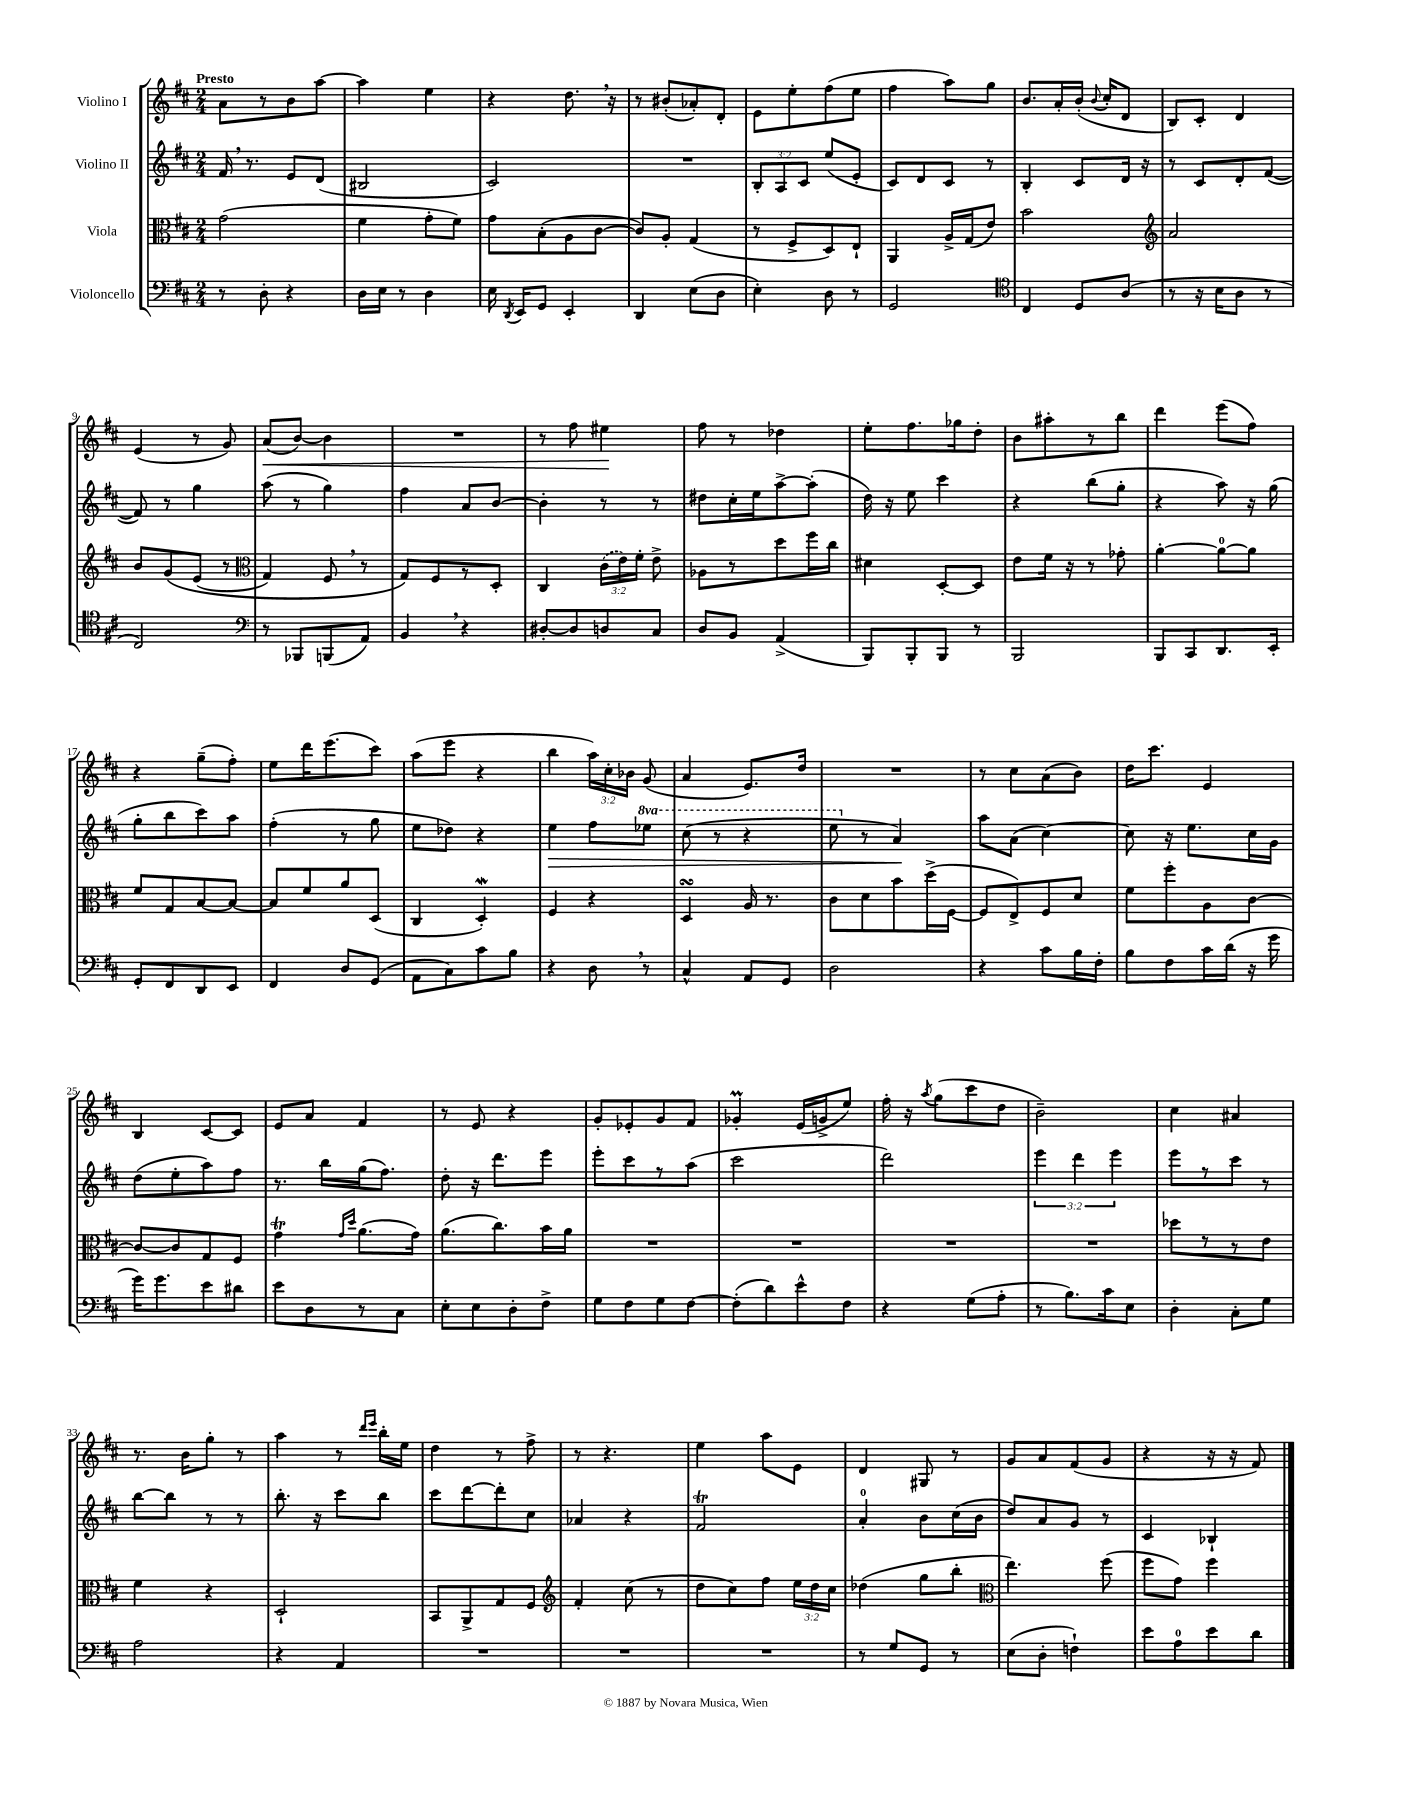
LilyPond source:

<<
\new StaffGroup <<
\new Staff = "s0" \with { instrumentName = "Violino I" } {
    \clef treble \key d \major \numericTimeSignature \time 2/4 \override Staff.TupletNumber.text = #tuplet-number::calc-fraction-text \tempo "Presto"
    \autoBeamOff a'8[ r8 b'8 a''8]~ |
    a''4 e''4 |
    r4 d''8. \breathe r16 |
    r8 bis'8[-.( aes'8-.) d'8]-. |
    e'8[ e''8-. fis''8( e''8] |
    fis''4 a''8[) g''8] |
    b'8.[ a'16-. b'16]-.( \appoggiatura { b'8 } cis''16[-. d'8] |
    b8[) cis'8]-. d'4 |
    e'4( r8 g'8) |
    a'8[\<( b'8]~) b'4 |
    R2 |
    r8 fis''8 eis''4\! |
    fis''8 r8 des''4 |
    e''8[-. fis''8. ges''16 d''8]-. |
    b'8[ ais''8-. r8 b''8] |
    d'''4 e'''8[( fis''8]) |
    r4 g''8[--( fis''8]-.) |
    e''8[ d'''16 e'''8.( cis'''8]) |
    a''8[( e'''8] r4 |
    b''4 \tuplet 3/2 { a''16[) cis''16-. bes'16] } g'8( |
    a'4 e'8.[) d''16] |
    R2 |
    r8 cis''8[ a'8( b'8]) |
    d''16[ cis'''8.] e'4 |
    b4 cis'8[~ cis'8] |
    e'8[ a'8] fis'4 |
    r8 e'8 r4 |
    g'8[-. ees'8-. g'8 fis'8] |
    ges'4-.\prall e'16[( g'16-> e''8]) |
    fis''16-. r16 \acciaccatura { a''8 } g''8[( cis'''8 d''8] |
    b'2--) |
    cis''4 ais'4 |
    r8. b'16[ g''8]-. r8 |
    a''4 r8 \grace { d'''16[ e'''16] } b''16[-. e''16] |
    d''4 r8 fis''8-> |
    r8 r4. |
    e''4 a''8[ e'8] |
    d'4 gis8 r8 |
    g'8[ a'8 fis'8( g'8] |
    r4 r16 r16 fis'8) \bar "|." |
}
\new Staff = "s1" \with { instrumentName = "Violino II" } {
    \clef treble \key d \major \numericTimeSignature \time 2/4 \override Staff.TupletNumber.text = #tuplet-number::calc-fraction-text \set Staff.ottavationMarkups = #ottavation-simple-ordinals
    \autoBeamOff fis'16 \breathe r8. e'8[ d'8]( |
    bis2 |
    cis'2) |
    R2 |
    \tuplet 3/2 { b8[-. a8 cis'8] } e''8[( e'8]-. |
    cis'8[) d'8 cis'8] r8 |
    b4-. cis'8[ d'16] r16 |
    r8 cis'8[ d'8-. fis'8]~( |
    fis'8) r8 g''4 |
    a''8( r8 g''4) |
    fis''4 a'8[ b'8]~ |
    b'4-. r8 r8 |
    dis''8[ cis''16-. e''16 a''8~-> a''8]-.( |
    d''16) r16 e''8 cis'''4 |
    r4 b''8[( g''8]-. |
    r4 a''8) r16 g''16( |
    g''8[-. b''8 cis'''8) a''8] |
    fis''4-.( r8 g''8 |
    e''8[ des''8]) r4 |
    e''4\> fis''8[ \ottava #1 ees'''8] |
    cis'''8( r8 r4 |
    e'''8 \ottava #0 r8 a'4\!) |
    a''8[ a'8]( cis''4~) |
    cis''8 r16 e''8.[ cis''16 g'16] |
    d''8[( e''8-. a''8) fis''8] |
    r8. b''16[ g''16( fis''8.]) |
    d''8-. r16 d'''8.[ e'''8] |
    e'''8[-. cis'''8 r8 a''8]( |
    cis'''2 |
    d'''2) |
    \tuplet 3/2 { e'''4 d'''4 e'''4 } |
    e'''8[ r8 cis'''8] r8 |
    b''8[~ b''8] r8 r8 |
    b''8.-. r16 cis'''8[ b''8] |
    cis'''8[ d'''8~ d'''8-. cis''8] |
    aes'4 r4 |
    fis'2\trill |
    a'4-0-. b'8[ cis''16( b'16] |
    d''8[) a'8 g'8] r8 |
    cis'4 bes4-! \bar "|." |
}
\new Staff = "s2" \with { instrumentName = "Viola" } {
    \clef alto \key d \major \numericTimeSignature \time 2/4 \override Staff.TupletNumber.text = #tuplet-number::calc-fraction-text
    \autoBeamOff g'2( |
    fis'4 g'8[-. fis'8]) |
    g'8[ b8-.( a8 cis'8]~ |
    cis'8[) a8]-. g4( |
    r8 fis8[-> d8) e8]-! |
    a,4 a16[-> g16( e'8]) |
    b'2 |
    \clef treble a'2 |
    b'8[ g'8\( e'8]( r8 |
    \clef alto g4) fis8 \breathe r8 |
    g8[\) fis8 r8 d8]-. |
    cis4 \tuplet 3/2 { \once \slurDashed cis'16[( e'16) fis'16]-. } e'8-> |
    aes8[ r8 d''8 fis''16 cis''16] |
    dis'4 d8[~-. d8] |
    e'8[ fis'16] r16 r8 ges'8-. |
    a'4~-. a'8[-0~ a'8] |
    fis'8[ g8 b8~ b8]~ |
    b8[ fis'8 a'8 d8]( |
    cis4 d4-.\mordent) |
    fis4 r4 |
    d4\turn a16 r8. |
    cis'8[ d'8 b'8 d''16->( fis16]~ |
    fis8[ e8->) fis8 d'8] |
    fis'8[ fis''8-. a8 cis'8]~ |
    cis'8[~ cis'8 g8 fis8] |
    g'4\trill \grace { g'16[ d''16] } a'8.[( g'16]) |
    a'8.[( cis''8.) b'16 a'16] |
    R2 |
    R2 |
    R2 |
    R2 |
    des''8[ r8 r8 e'8] |
    fis'4 r4 |
    d2-! |
    b,8[ a,8-> g8 fis8] |
    \clef treble fis'4-. cis''8( r8 |
    d''8[ cis''8) fis''8] \tuplet 3/2 { e''16[ d''16 cis''16] } |
    des''4( g''8[ b''8]-. |
    \clef alto e''4.) fis''8( |
    fis''8[ g'8]) fis''4 \bar "|." |
}
\new Staff = "s3" \with { instrumentName = "Violoncello" } {
    \clef bass \key d \major \numericTimeSignature \time 2/4
    \autoBeamOff r8 d8-. r4 |
    d16[ e16] r8 d4 |
    e16 \acciaccatura { d,8 } e,16[ g,8] e,4-. |
    d,4 e8[( d8] |
    e4-.) d8 r8 |
    g,2 |
    \clef tenor cis4 d8[ a8]( |
    r8 r16 b16[ a8] r8 |
    cis2) |
    \clef bass r8 bes,,8[ b,,8( a,8]) |
    b,4 \breathe r4 |
    dis8[~-. dis8 d8 cis8] |
    d8[ b,8] a,4->( |
    b,,8[) b,,8-. b,,8] r8 |
    b,,2 |
    b,,8[ cis,8 d,8. e,16]-. |
    g,8[-. fis,8 d,8 e,8] |
    fis,4 d8[ g,8]( |
    a,8[ cis8) cis'8 b8] |
    r4 d8 \breathe r8 |
    cis4-^ a,8[ g,8] |
    d2 |
    r4 cis'8[ b16 fis16]-. |
    b8[ fis8 cis'16 d'16]( r16 g'16 |
    g'16[) g'8. e'8 dis'8] |
    e'8[ d8 r8 cis8] |
    e8[-. e8 d8-. fis8]-> |
    g8[ fis8 g8 fis8]~ |
    fis8[-.( d'8) e'8-^ fis8] |
    r4 g8[( a8]-. |
    r8 b8.[) cis'16 e8] |
    d4-. cis8[-. g8] |
    a2 |
    r4 a,4 |
    R2 |
    R2 |
    R2 |
    r8 g8[ g,8] r8 |
    e8[( d8]-. f4-!) |
    e'8[ a8-0 e'8 d'8] \bar "|." |
}
>>
>>
